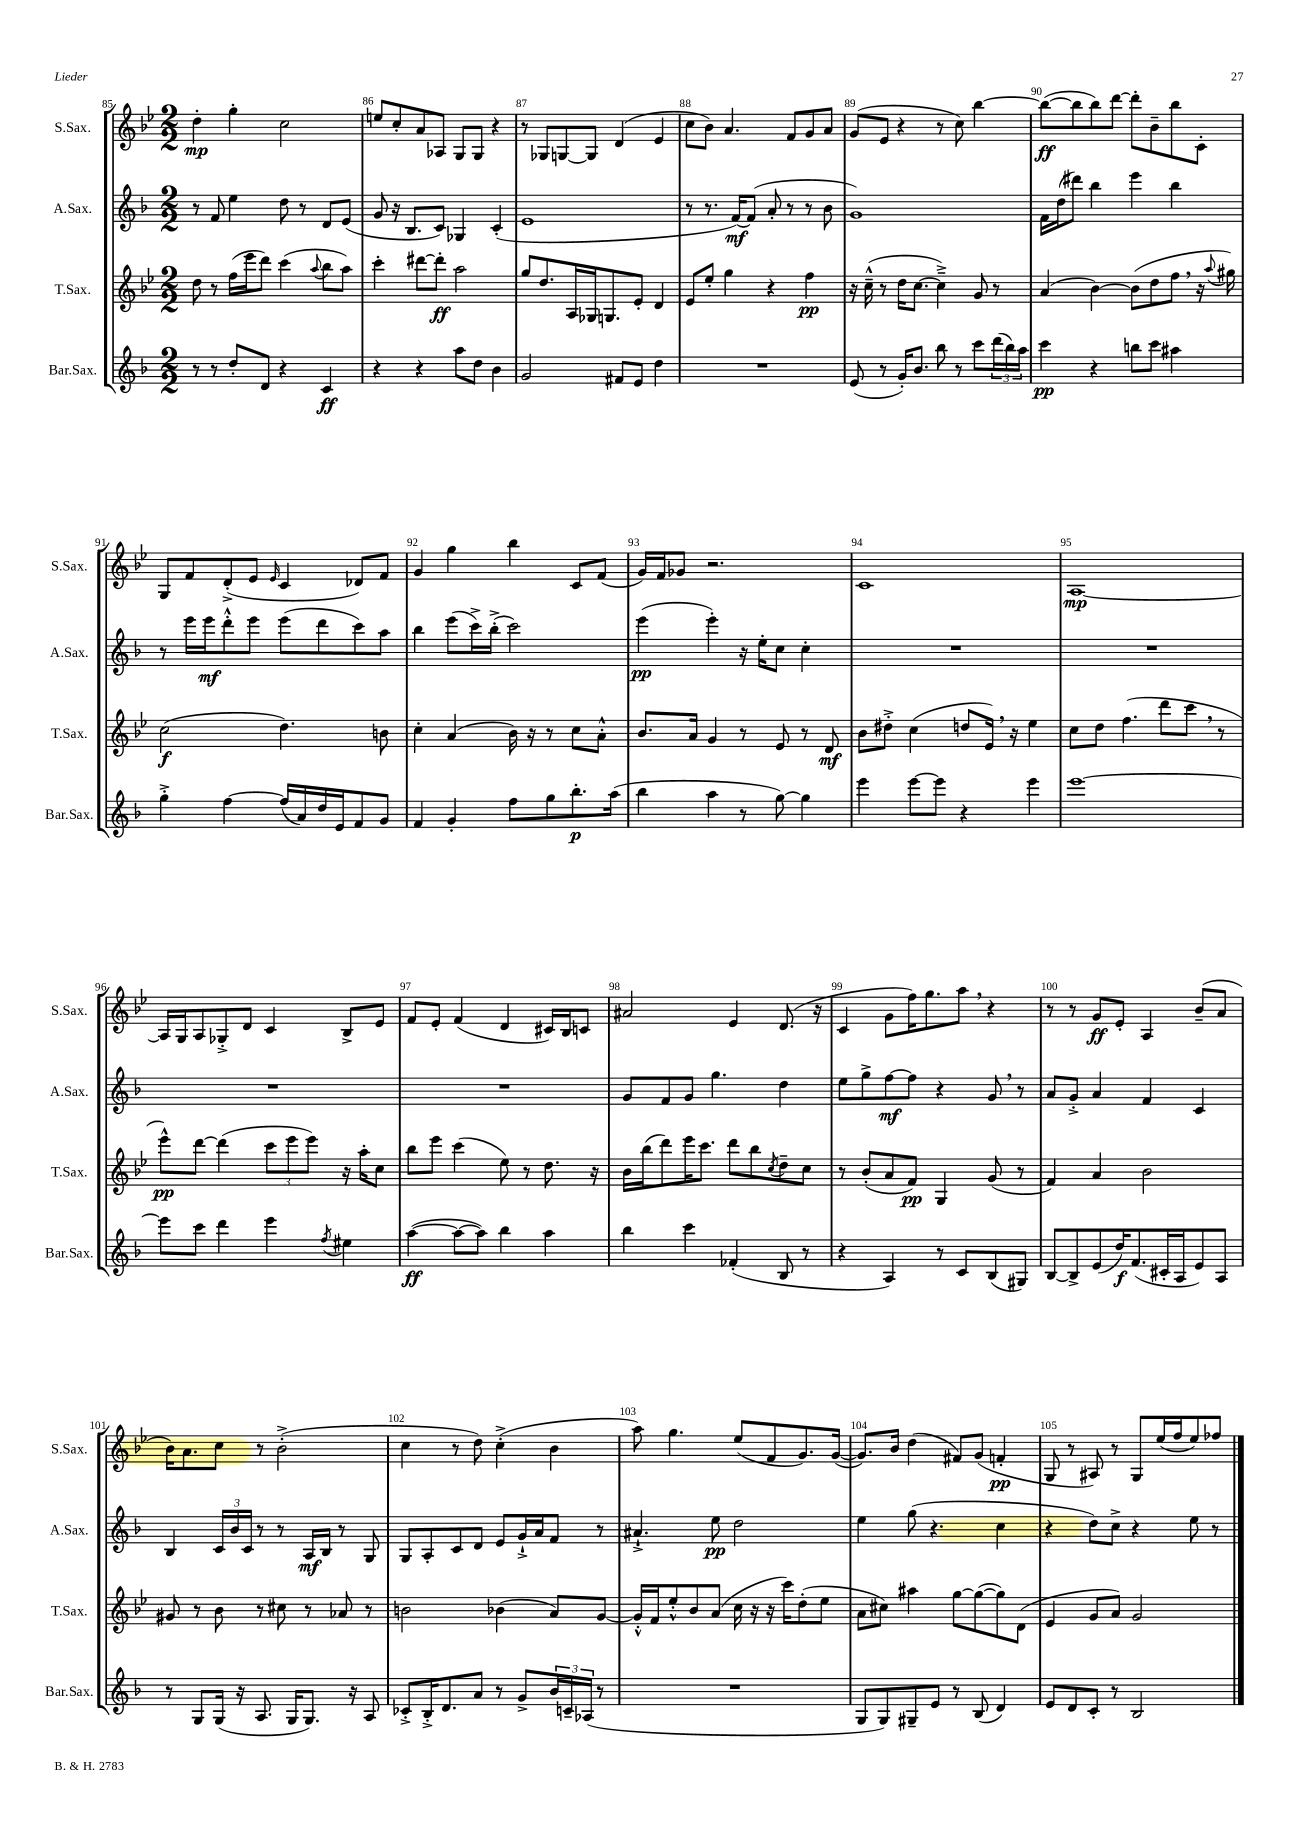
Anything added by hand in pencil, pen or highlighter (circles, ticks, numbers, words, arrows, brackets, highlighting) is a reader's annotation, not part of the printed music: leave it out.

**kern	**kern	**kern	**kern
*staff4	*staff3	*staff2	*staff1
*clefG2	*clefG2	*clefG2	*clefG2
*k[b-]	*k[b-e-]	*k[b-]	*k[b-e-]
*M2/2	*M2/2	*M2/2	*M2/2
8r	8dd	8r	4dd'
8r	8r	8f	.
8dd'	(16ff	4ee	4gg'
.	16eee-	.	.
8d	8ddd)	.	.
4r	(4ccc	8dd	2cc
.	.	8r	.
.	8qqaa	.	.
4c	8bb-	8d	.
.	8aa)	(8e	.
=	=	=	=
4r	4ccc'	8g	8ee
.	.	16r	8cc'
.	.	8.B-	.
4r	[8ddd#	.	8a
.	8ddd#']	8c)	8A-
8aa	2aa	4G-	8G
8dd	.	.	8G
4b-	.	(4c'	4r
=	=	=	=
2g	8gg	1e	8r
.	8.dd	.	8G-
.	.	.	[8G
.	16A	.	.
.	16G-	.	8G]
.	8.G	.	.
8f#	.	.	(4d
8e	8e-'	.	.
4dd	4d	.	4e-
=	=	=	=
1r	8e-	8r	8cc
.	8ee-'	8.r	8b-)
.	4gg	.	4.a
.	.	[16f)	.
.	.	(8f]	.
.	4r	8a'	.
.	.	8r	8f
.	4ff	8r	8g
.	.	8b-	8a
=	=	=	=
(8e	16r	1g)	(8g
.	(16cc~^^	.	.
8r	8r	.	8e-
16g')	16dd	.	4r
8.b-	[8.cc	.	.
8bb-	4cc~^])	.	8r
8r	.	.	8cc)
8ccc	8g	.	[4bb-
(24ddd	8r	.	.
24bb-)	.	.	.
24aa	.	.	.
=	=	=	=
4ccc	(4a	16f	(8bb-_
.	.	(16dd	.
.	.	8ddd#)	8bb-]
4r	[4b-)	4bb-	8bb-)
.	.	.	[8ddd
8bb	(8b-]	4eee	8ddd']
8ccc	8dd	.	8b-~
4aa#	8ff	4bb-	8bb-
.	16r	.	8c'
.	8qqaa	.	.
.	16gg#)	.	.
=	=	=	=
4gg'^	(2cc	8r	8G
.	.	16eee	8f
.	.	16eee	.
[4ff	.	8ddd'^^	(8d'^
.	.	8eee	8e-
.	.	.	16qqe-
(16ff]	4.dd)	(8eee	4c
16a)	.	.	.
16dd	.	8ddd	.
16e	.	.	.
8f	.	8ccc)	8d-)
8g	8b	8aa	8f
=	=	=	=
4f	4cc'	4bb-	4g
4g'	(4a	(8eee	4gg
.	.	16ccc^)	.
.	.	(16bb-'^	.
8ff	16b-)	2ccc)	4bb-
.	16r	.	.
8gg	8r	.	.
8.bb-'	8cc	.	8c
.	8a'^^	.	(8f
(16aa	.	.	.
=	=	=	=
4bb-	8.b-	(4eee	16g)
.	.	.	16f
.	.	.	8g-
.	16a	.	.
4aa	4g	4eee')	2.r
8r	8r	16r	.
.	.	16ee'	.
[8gg)	8e-	8cc	.
4gg]	8r	4cc'	.
.	8d	.	.
=	=	=	=
4eee	8b-	1r	1c
.	8dd#'^	.	.
[8eee	(4cc	.	.
8eee]	.	.	.
4r	8dd	.	.
.	16e-)	.	.
.	16r	.	.
4eee	4ee-	.	.
=	=	=	=
[1eee	8cc	1r	[1A
.	8dd	.	.
.	(4.ff	.	.
.	8ddd	.	.
.	8ccc	.	.
.	8r	.	.
=	=	=	=
8eee]	8eee-^^)	1r	16A]
.	.	.	16G
8ccc	[8ddd	.	8A
4ddd	(4ddd]	.	8G-'^
.	.	.	8d
4eee	12ccc	.	4c
.	12eee-	.	.
.	12eee-)	.	.
8qff	.	.	.
4ee#	16r	.	8B-^
.	16aa'	.	.
.	8cc	.	8e-
=	=	=	=
([4aa	8bb-	1r	8f
.	8eee-	.	8e-'
8aa_	(4ccc	.	(4f
8aa])	.	.	.
4bb-	8ee-)	.	4d
.	8r	.	.
4aa	8.dd	.	16c#)
.	.	.	16B-
.	.	.	8c
.	16r	.	.
=	=	=	=
4bb-	16b-	8g	2a#
.	(16bb-	.	.
.	8ddd)	8f	.
4ccc	16eee-	8g	.
.	8.ccc	.	.
.	.	4.gg	.
(4f-'	8ddd	.	4e-
.	8bb-	.	.
.	8qcc	.	.
8B-	8dd~	4dd	(8.d
8r	8cc	.	.
.	.	.	16r
=	=	=	=
4r	8r	8ee	4c
.	(8b-'	8gg^	.
4A)	8a	[8ff	8g
.	8f)	8ff]	16ff)
.	.	.	8.gg
8r	4G	4r	.
8c	.	.	8aa
(8B-	(8g	8g	4r
8G#)	8r	8r	.
=	=	=	=
[8B-	4f)	8a	8r
8B-^]	.	8g'^	8r
(8e	4a	4a	8g
16dd)	.	.	8e-'
(8.f	.	.	.
.	2b-	4f	4A
16c#'	.	.	.
16A	.	.	.
8e)	.	4c	(8b-~
8A	.	.	8a
=	=	=	=
8r	8g#	4B-	16b-)
.	.	.	8.a
8G	8r	.	.
(16G	8b-	24c	8cc
.	.	24b-	.
16r	.	.	.
.	.	24c	.
8.A	8r	8r	8r
.	8cc#	8r	(2b-'^
16G	.	.	.
8.G)	8r	16A	.
.	.	16B-	.
.	8a-	8r	.
16r	.	.	.
8A	8r	8G	.
=	=	=	=
8c-'^	2b	8G	4cc
16B-'^	.	8A'	.
8.d	.	.	.
.	.	8c	8r
8a	.	8d	8dd)
8r	(4b-	8e	(4cc'^
8g^	.	16g`^	.
.	.	16a	.
24b-	8a)	8f	4b-
24c~	.	.	.
(24A-	.	.	.
8r	[8g	8r	.
=	=	=	=
1r	16g'^^]	4.a#`^	8aa)
.	16f	.	.
.	8ee-'^^	.	4.gg
.	8b-	.	.
.	(8a	8ee	.
.	16cc	2dd	(8ee-
.	16r	.	.
.	16r	.	8f
.	16ccc)	.	.
.	(8dd'	.	8.g)
.	8ee-	.	.
.	.	.	([16g
=	=	=	=
8G	8a	4ee	8.g])
8G)	8cc#)	.	.
.	.	.	16b-
8G#~	4aa#	(8gg	(4dd
8e	.	4.r	.
8r	[8gg	.	8f#)
(8B-	(8gg_	.	(8g
4d)	8gg])	4cc	4f'
.	(8d	.	.
=	=	=	=
8e	4e-	4r	8G
8d	.	.	8r
8c'	8g	8dd)	8A#)
8r	8a)	8cc^	8r
2B-	2g	4r	8G
.	.	.	(16ee-
.	.	.	16ff
.	.	8ee	8ee-)
.	.	8r	8ff-
==	==	==	==
*-	*-	*-	*-
